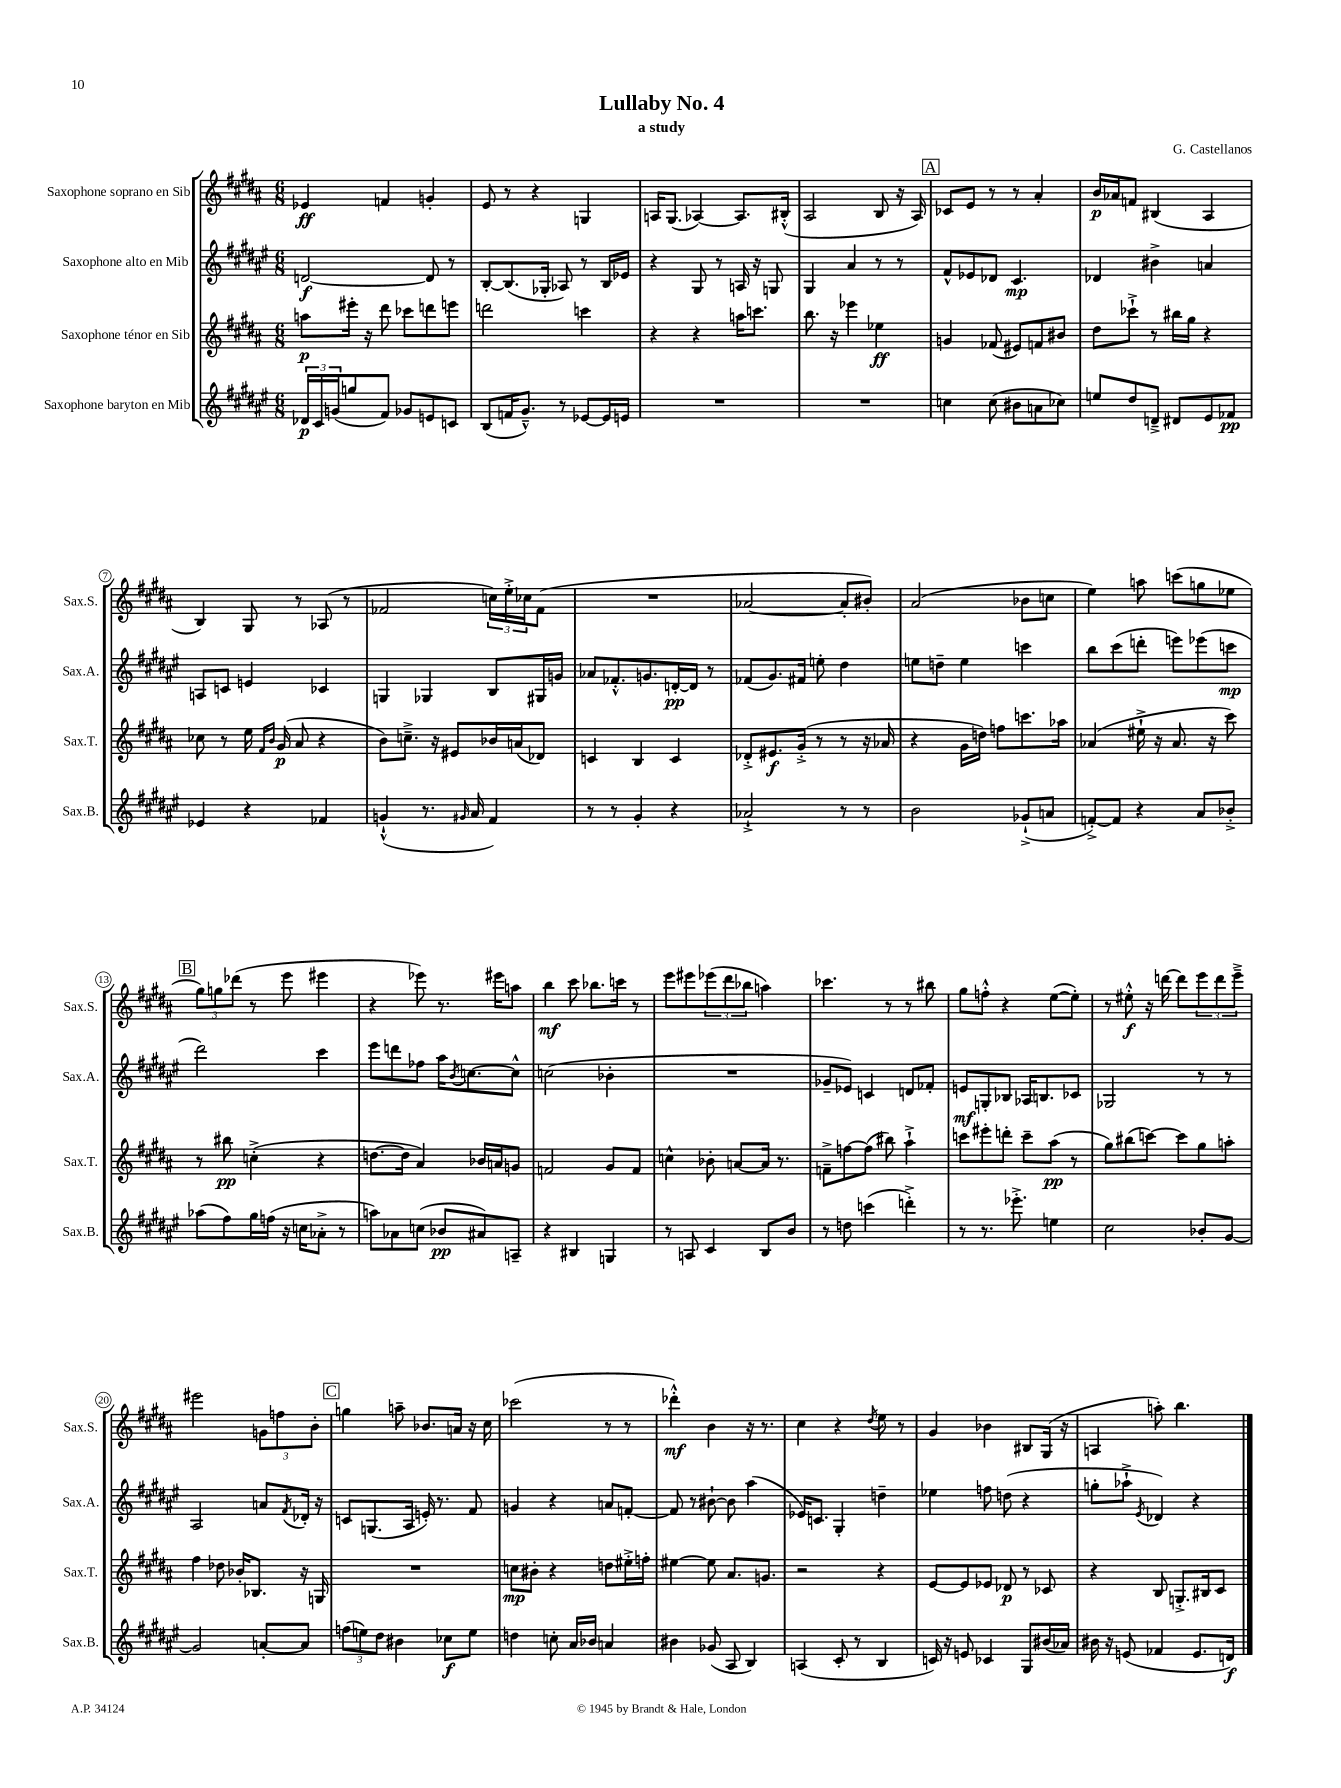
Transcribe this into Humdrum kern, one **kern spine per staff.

**kern	**kern	**kern	**kern
*staff4	*staff3	*staff2	*staff1
*clefG2	*clefG2	*clefG2	*clefG2
*k[f#c#g#d#a#e#]	*k[f#c#g#d#a#]	*k[f#c#g#d#a#e#]	*k[f#c#g#d#a#]
*M6/8	*M6/8	*M6/8	*M6/8
24d-	8aa	[2d	4e-
24c#	.	.	.
(24g	.	.	.
8gg	16eee#'	.	.
.	16r	.	.
8f#)	8ddd#	.	4f
8g-	8ccc-	.	.
8e	8ddd	8d]	4g'
8c	8eee	8r	.
=	=	=	=
(8B	2ddd	[8B'	8e
16f	.	(8.B]	8r
8.g#~^^)	.	.	.
.	.	.	4r
.	.	16G-'	.
8r	.	8A-)	.
[8e-	4ccc	8r	4G
16e-]	.	16B	.
16e	.	16e-	.
=	=	=	=
2.r	4r	4r	16A
.	.	.	(8.G#
.	4r	8G#	[4A-)
.	.	8r	.
.	16aa	16A	8.A-]
.	8.ccc	16r	.
.	.	8G	.
.	.	.	(16B#'^^
=	=	=	=
2.r	8.bb	4G#	2A#
.	16r	.	.
.	4eee-	4a#	.
.	4ee-	8r	8B
.	.	8r	16r
.	.	.	16A#)
=	=	=	=
4cc	4g	8f#^^	8c-
.	.	8e-	8e
(8cc	(8f-	8d-	8r
8b#	8e#)	4.c#	8r
8a	8f	.	4a#'
8cc-)	8b#	.	.
=	=	=	=
8ee	8dd#	4d-	16b
.	.	.	16a-
8dd#	8ccc-`^	.	8f
8d~^	8r	4b#^	(4B#
8d#	16bb#	.	.
.	16gg#	.	.
8e#	4r	4a	4A#
8f-	.	.	.
=	=	=	=
4e-	8cc-	8A	4B)
.	8r	8c	.
4r	16ee	4e	8G#
.	16qqf#	.	.
.	16qqb	.	.
.	(16g#	.	.
.	8a#	.	8r
4f-	4r	4c-	(8A-
.	.	.	8r
=	=	=	=
(4g`^^	8b)	4G	2f-
.	8.cc~^	.	.
8.r	.	4G-	.
.	16r	.	.
.	8e#	.	.
16qqg#	.	.	.
16a#	.	.	.
4f#)	16b-	8B	24cc)
.	.	.	24ee'^
.	(16a	.	.
.	.	.	24cc-
.	8d-)	16G#	(8f-
.	.	16g	.
=	=	=	=
8r	4c	8a-	2.r
8r	.	8.f-'^^	.
4g#'	4B	.	.
.	.	8.g	.
4r	4c	[16d'	.
.	.	16d]	.
.	.	8r	.
=	=	=	=
2a-`^	8d-'^	(8f-	[2a-
.	8.e#	8.g#)	.
.	(16g#'^	16f#	.
.	8r	8ee'	.
8r	8r	4dd#	8a-']
8r	16r	.	8b#')
.	16a-	.	.
=	=	=	=
2b	4r	8ee	(2a#
.	.	8dd~	.
.	16g#	4ee	.
.	16dd)	.	.
.	8ff	.	.
(8g-`^	8.ccc	4ccc	8b-
8a	.	.	8cc
.	16aa-	.	.
=	=	=	=
[8f'^)	(4a-	8bb	4ee)
8f]	.	(8ccc#	.
4r	16ee#`^	8ddd'	8aa
.	16r	.	.
.	8.a-	8eee)	(8ccc
8a#	.	(8eee-	8gg
.	16r	.	.
8b-'^	8ccc#)	8ccc	8ee-
=	=	=	=
(8aa-	8r	2ddd#)	12gg#)
.	.	.	12gg
8ff#)	8bb#	.	.
.	.	.	(12ddd-
16gg#	(4cc'^	.	8r
(16ff	.	.	.
16r	.	.	8eee
16cc	.	.	.
8a-'^	4r	4ccc#	4eee#
8r	.	.	.
=	=	=	=
8aa)	[8.dd	8eee#	4r
8a-	.	8ddd	.
.	16dd]	.	.
(8cc	4a#)	8ff-	8eee-)
8b-	.	16aa#	8.r
.	.	8qb	.
.	.	[8.cc	.
8a#)	16b-	.	.
.	16a	.	16eee#
8A~	8g	8cc^^]	8aa
=	=	=	=
4r	2f	(2cc	4bb
4B#	.	.	8ccc#
.	.	.	8.bb-
4G	8g#	4b-'	.
.	.	.	16ccc
.	8f	.	8r
=	=	=	=
8r	4cc^^	2.r	8eee
8A	.	.	8eee#
4c#	8b-'	.	(12eee-
.	.	.	12ddd#
.	[8a	.	.
.	.	.	12bb-
8B	16a]	.	4aa)
.	8.r	.	.
8b	.	.	.
=	=	=	=
8r	8f~^	8g-~	4.ccc-
8dd	[8ff	8e-)	.
(4ccc	(8ff]	4c	.
.	8bb#)	.	8r
4ddd'^)	4aa#`^	8d	8r
.	.	8f-'	8bb#
=	=	=	=
8r	8ccc	8e	8gg#
8.r	8eee#'	8G'	8ff'^^
.	8ddd'	8B-	4r
8.eee-'^	.	.	.
.	8ccc~	16A-	.
.	.	8.B	.
4ee	(8aa#	.	([8ee
.	8r	8c-	8ee'])
=	=	=	=
2cc#	8gg#)	2G-	8r
.	(8bb#	.	8ee#'^^
.	[8ccc)	.	16r
.	.	.	[16ddd
.	8ccc]	.	8ddd]
8b-'	8gg#	8r	12eee
.	.	.	12ddd
[8g#	8aa'	8r	.
.	.	.	12eee~^
=	=	=	=
2g#]	4ff#	2A#	2eee#
.	8dd-	.	.
.	16b-'	.	.
.	8.B-	.	.
[8a'	.	8a	12g
.	.	.	12ff
.	.	8qf#	.
8a]	16r	16d-'	.
.	.	.	12b'
.	16G	16r	.
=	=	=	=
(12ff	2.r	8c	4gg
12ee)	.	.	.
.	.	(8.G	.
12dd#	.	.	.
4b#	.	.	8aa~
.	.	16A#	.
.	.	16e')	8.b-
.	.	8.r	.
8cc-	.	.	.
.	.	.	16a
8ee	.	8f#	16r
.	.	.	16cc#
=	=	=	=
4dd	8cc	4g	(2ccc-
.	8b#'	.	.
8cc'	4r	4r	.
16a#	.	.	.
16b-	.	.	.
4a	8dd	8a	8r
.	16ee#'^	[8f'	8r
.	16ff'	.	.
=	=	=	=
4b#	[4ee#	8f]	4ddd-'^^)
.	.	8r	.
(8g-	8ee#]	[8b#`	4b
8A#	8.a#	8b#]	.
4B)	.	(4aa#	16r
.	8.g	.	8.r
=	=	=	=
(4A	2r	16e-)	4cc#
.	.	8.c	.
8c#'	.	4G#'	4r
8r	.	.	.
.	.	.	8qdd#
4B	4r	4dd~	8ee
.	.	.	8r
=	=	=	=
16c)	[8e	4ee-	4g#
16r	.	.	.
8e	8e]	.	.
4c-	8e-	8ff	4b-
.	8d-	(8dd	.
8G#	8r	4r	8B#
(16b#	8c-	.	(16G#
16a-)	.	.	16r
=	=	=	=
16b#	4r	8gg'	4A
16r	.	.	.
(8e	.	8aa-`^	.
.	.	8qe#	.
4f-	8B	4d-)	8aa')
.	8.G'^	.	4.bb
8.e	.	4r	.
.	16B#	.	.
.	8c#	.	.
16d)	.	.	.
==	==	==	==
*-	*-	*-	*-
